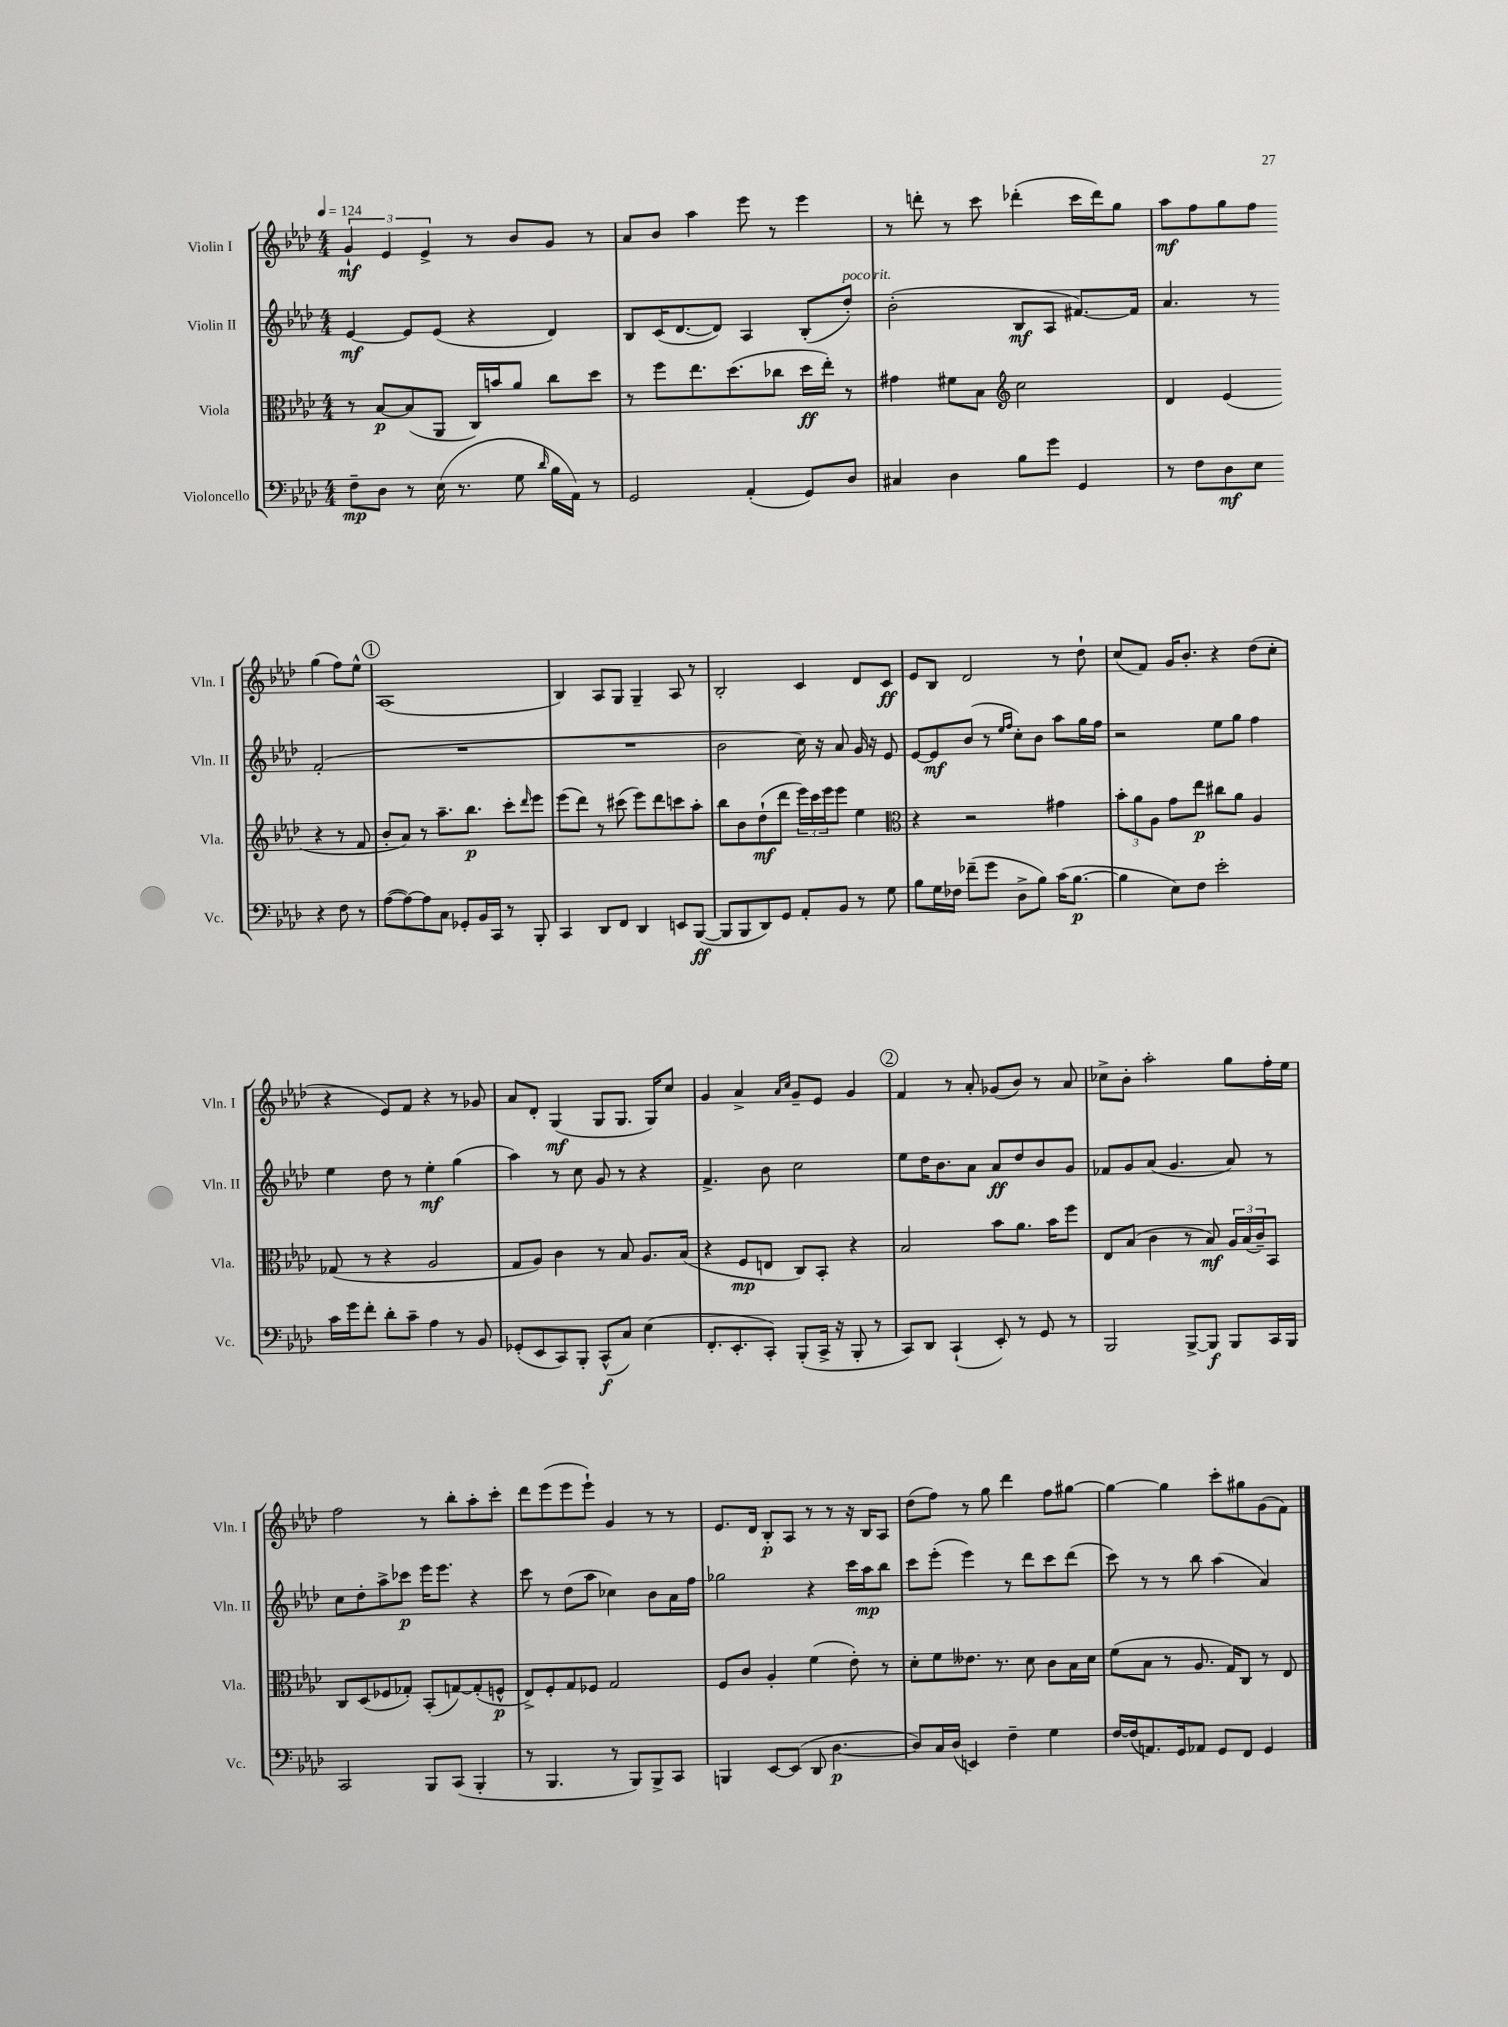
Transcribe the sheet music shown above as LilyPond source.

<<
\new StaffGroup <<
\new Staff = "s0" \with { instrumentName = "Violin I" shortInstrumentName = "Vln. I" } {
    \clef treble \key aes \major \numericTimeSignature \time 4/4 \tempo 4 = 124
    \tuplet 3/2 { g'4-!\mf ees'4 ees'4-> } r8 bes'8 g'8 r8 |
    aes'8 bes'8 aes''4 ees'''8 r8 ees'''4 |
    r8 d'''8-. r8 c'''8 des'''4-.( c'''16 des'''16) g''8 |
    aes''8\mf f''8 g''8 f''8 g''4( f''8) ees''8-^ |
    \mark \markup { \circle "1" } aes1( |
    bes4) aes8 g8 g4-- aes8 r8 |
    bes2-. c'4 des'8 c'8\ff |
    ees'8 bes8 des'2 r8 des''8-! |
    c''8( f'8) g'16 bes'8.-. r4 des''8( c''8-. |
    r4 ees'8) f'8 r4 r8 ges'8 |
    aes'8 des'8-. g4\mf( g8 g8. g16) c''8 |
    g'4 aes'4-> \grace { aes'16 c''16 } g'8-- ees'8 g'4 |
    \mark \markup { \circle "2" } f'4 r8 aes'8-. ges'8( bes'8) r8 aes'8 |
    ces''8-> bes'8-. aes''2-. g''8 f''16-. ees''16 |
    f''2 r8 bes''8-. aes''8-. c'''8-. |
    des'''8 ees'''8( ees'''8 ees'''8-!) g'4 r8 r8 |
    ees'8. des'16 bes8-.\p aes8 r8 r8 r16 bes16 aes8 |
    des''8( f''8) r8 g''8 des'''4 f''8 gis''8~ |
    gis''4~ gis''4 c'''8-. gis''8 g'8( f'8) \bar "|." |
}
\new Staff = "s1" \with { instrumentName = "Violin II" shortInstrumentName = "Vln. II" } {
    \clef treble \key aes \major \numericTimeSignature \time 4/4
    ees'4~\mf ees'8 ees'8( r4 des'4) |
    bes8 c'16( des'8.~ des'8) aes4 bes8-.( des''8-.^\markup { \italic "poco rit." }) |
    bes'2-.( bes8\mf aes8 fis'8.~) fis'16 |
    aes'4. r8 f'2-.( |
    \mark \markup { \circle "1" } R1 |
    R1 |
    bes'2 c''16) r16 aes'8 g'16 r16 ees'8 |
    ees'8~ ees'8\mf bes'8( r8 \grace { ees''16 f''16 } c''8-.) bes'8 aes''8 g''16 f''16 |
    r2 ees''8 g''8 f''4 |
    ees''4 des''8 r8 ees''4-.\mf g''4( |
    aes''4) r8 c''8 g'8 r8 r4 |
    f'4.-> bes'8 c''2 |
    \mark \markup { \circle "2" } ees''8 des''16 bes'8. aes'8 aes'8\ff des''8 bes'8 g'8 |
    fes'8 g'8 aes'8( g'4. aes'8) r8 |
    c''8 des''8-. aes''8-> ces'''8\p ees'''16 ees'''8. r4 |
    c'''8 r8 des''8( aes''8 ces''4) bes'8 aes'16 f''16 |
    ges''2 r4 c'''16 aes''16\mp bes''8 |
    c'''8 ees'''8-.( ees'''4) r8 des'''8 c'''8 des'''8( |
    c'''8) r8 r8 bes''8 aes''4( aes'4) \bar "|." |
}
\new Staff = "s2" \with { instrumentName = "Viola" shortInstrumentName = "Vla." } {
    \clef alto \key aes \major \numericTimeSignature \time 4/4
    r8 bes8~\p bes8( aes,8 c16) b'16 aes'8 c''8 des''8 |
    r8 f''8 ees''8. des''8.( ces''8 des''16\ff ees''16-.) r8 |
    gis'4 fis'8 bes8 \clef treble c''2 |
    des'4 ees'4( r4 r8 f'8 |
    \mark \markup { \circle "1" } bes'8-. aes'8) r8 aes''8.-- bes''8.\p c'''8-. \grace { des'''16 } ees'''8 |
    ees'''8( des'''8) r8 cis'''8( ees'''8) des'''8 c'''8 aes''8-. |
    bes''8 bes'8 des''8-!\mf( des'''8 \tuplet 3/2 { ees'''16) c'''16 ees'''16 } ees'''8 ees''4 |
    \clef alto r4 r2 gis'4 |
    \tuplet 3/2 { bes'8-. aes'8 aes8 } g'8 ees''8\p cis''8 aes'8 aes4 |
    ges8( r8 r4 aes2 |
    g8 aes8) c'4 r8 bes8 aes8. bes16( |
    r4 f8\mp e8 c8) bes,8-. r4 |
    \mark \markup { \circle "2" } bes2 bes'8 aes'8. bes'16 f''8 |
    ees8 bes8( c'4 r8 bes8\mf) \tuplet 3/2 { aes16 bes16( c'16--) } bes,8 |
    c8 des8( fes8 ges8-.) bes,8-.( g8~) g8-.( f8-^\p |
    ees8->) f8-. g8 fes8 g2 |
    f8 c'8 aes4-. f'4( ees'8-.) r8 |
    des'8-. f'8 eeses'8. r8. des'8 c'8 bes16 des'16 |
    f'8( bes8 r8 aes8. g16) c8 r8 ees8 \bar "|." |
}
\new Staff = "s3" \with { instrumentName = "Violoncello" shortInstrumentName = "Vc." } {
    \clef bass \key aes \major \numericTimeSignature \time 4/4
    f8--\mp des8 r8 ees16( r8. g8 \grace { des'16 } bes16 aes,16) r8 |
    g,2 aes,4-.( g,8) des8 |
    cis4 des4 bes8 g'8 g,4 |
    r8 f8 des8\mf ees8 r4 f8 r8 |
    \mark \markup { \circle "1" } aes8~( aes8~) aes8 c8 ges,8-. bes,16 c,16 r8 bes,,8-. |
    c,4 des,8 f,8 des,4 e,8 bes,,8~\ff( |
    bes,,8 bes,,8 des,8) g,8 aes,8-. bes,8 r8 g8 |
    bes8 g16 fes16 fes'8--( g'8 des8-> bes8) c'16( bes8.~\p |
    bes4 ees8) f8 ees'2-. |
    c'16 g'16 f'8-. des'8-. c'8-- aes4 r8 bes,8 |
    ges,8-.( ees,8 c,8) bes,,8-. c,8-^\f( c8) ees4( |
    f,8.-. ees,8.-. c,8-.) bes,,8-.( c,16-> r16 bes,,8-. r8 |
    \mark \markup { \circle "2" } c,8) des,8 c,4-!( ees,8-.) r8 g,8 r8 |
    bes,,2 bes,,8~-> bes,,8\f bes,,8 c,16 bes,,16 |
    c,2 bes,,8 c,8( bes,,4-. |
    r8 bes,,4. r8 bes,,8) bes,,8-> c,8 |
    b,,4 ees,8~ ees,8( des,8 des4.~\p |
    des8) c16 des16( e,4) f4-- g4 |
    f16~ f16( a,8.) g,16 aes,8 g,8 f,8 g,4 \bar "|." |
}
>>
>>
\layout { \context { \Score \remove "Bar_number_engraver" } }
